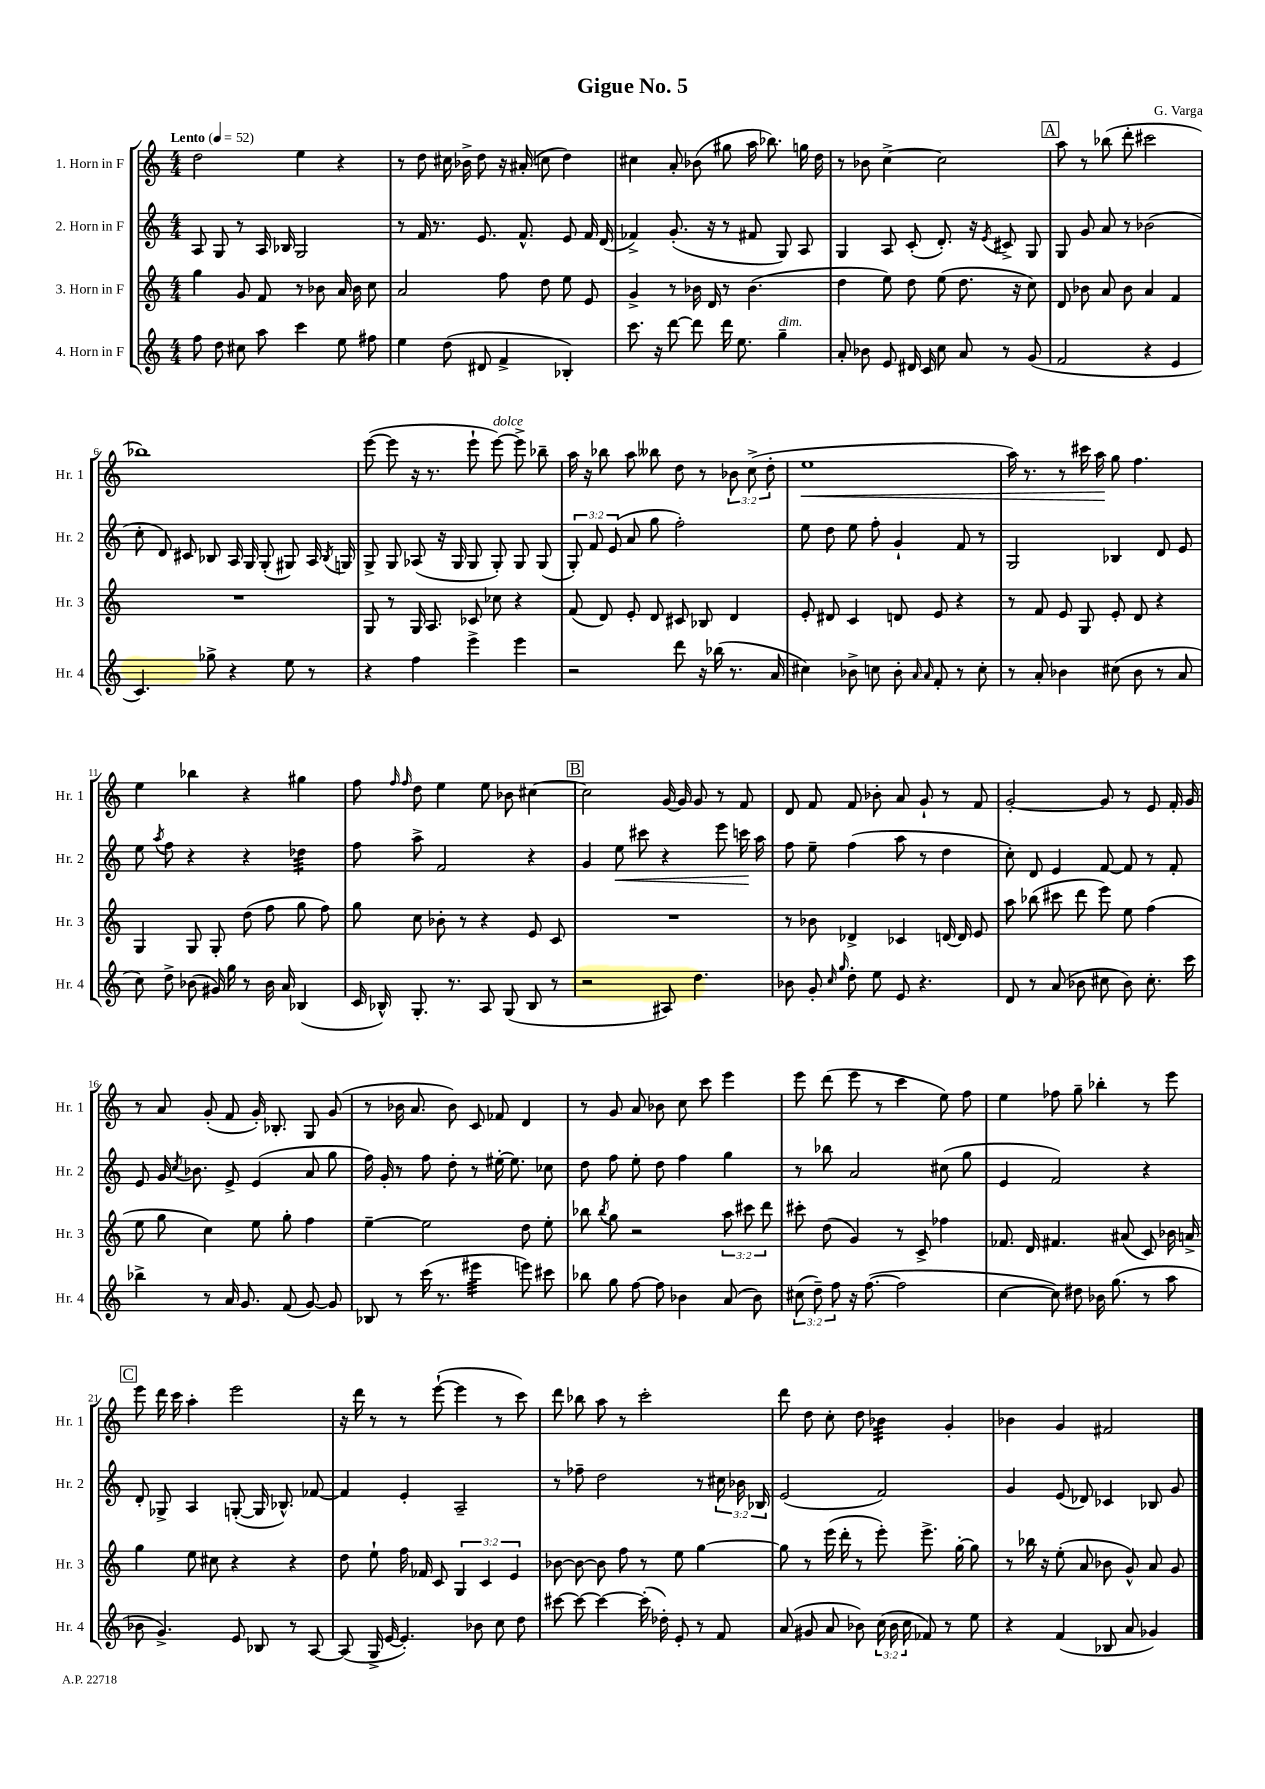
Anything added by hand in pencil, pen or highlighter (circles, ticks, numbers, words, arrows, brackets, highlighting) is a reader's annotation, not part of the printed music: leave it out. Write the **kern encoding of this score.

**kern	**kern	**kern	**kern
*staff4	*staff3	*staff2	*staff1
*clefG2	*clefG2	*clefG2	*clefG2
*k[]	*k[]	*k[]	*k[]
*M4/4	*M4/4	*M4/4	*M4/4
*MM52	*MM52	*MM52	*MM52
8ff\	4gg\	8A/	2dd\
8dd\	.	8G/	.
8cc#\	8g/	8r	.
8aa\	8f/	16A/	.
.	.	16B-/	.
4ccc\	8r	2G/	4ee\
.	8b-\	.	.
8ee\	16a/	.	4r
.	16b-\	.	.
8ff#\	8cc\	.	.
=	=	=	=
4ee\	2a/	8r	8r
.	.	16f/	8dd\
.	.	8.r	.
(8dd\	.	.	16cc#\
.	.	.	16b-^\
8d#/	.	8.e/	8dd\
4f^/	8ff\	.	16r
.	.	8.f^^/	(16a#'/
.	8dd\	.	8cc\
4B-'/)	8ee\	8e/	4dd\)
.	8e/	16f/	.
.	.	(16d/	.
=	=	=	=
8.ccc\	4g^/	4f-^/)	4cc#\
16r	.	.	.
[8ddd\	8r	(8.g'/	8a'/
8ddd\]	16b-\	.	(8b-\
.	16d/	16r	.
16ddd\	8r	8r	8gg#\
8.ee\	.	.	.
.	(4.b-\	8f#/	16aa\
.	.	.	8.bb-\)
4gg~\	.	8G/)	.
.	.	8A/	16gg\
.	.	.	16dd\
=	=	=	=
8a'/	4dd\	4G/	8r
8b-\	.	.	8b-\
8e/	8ee\)	8A/	[4cc^\
16d#/	8dd\	(8c'/	.
16c/	.	.	.
8cc\	(8ee\	8.d'/)	2cc\]
8a/	8.dd\	.	.
.	.	16r	.
.	.	8qe/	.
8r	.	8c#^/	.
.	16r	.	.
(8g/	8cc\)	8G/	.
=	=	=	=
2f/	8d/	8G/	8aa\
.	8b-\	8g/	8r
.	8a/	8a/	(8bb-\
.	8b-\	8r	8ddd'\
4r	4a/	(2b-\	2ccc#\
4e/	4f/	.	.
=	=	=	=
4.c/)	1r	8cc'\	1bb-)
.	.	8d/)	.
.	.	8c#/	.
8gg-^\	.	8B-/	.
4r	.	16A/	.
.	.	16G/	.
.	.	(8G'/	.
8ee\	.	8G#/)	.
8r	.	16A/	.
.	.	8qB-/	.
.	.	16G/	.
=	=	=	=
4r	8G/	8G^/	([8eee\
.	8r	8G/	8eee\]
4ff\	16G/	(8A-/	16r
.	8.A/	.	8.r
.	.	16r	.
.	.	16G/	.
4eee^\	8c-/	8G/	8eee`\
.	8cc-\	8G'/)	[8eee\)
4eee\	4r	8G/	8eee^\]
.	.	(8G/	8bb-~\
=	=	=	=
2r	(8f/	12G'/)	16aa\
.	.	.	16r
.	.	12f/	.
.	8d/)	.	8bb-\
.	.	(12e/	.
.	8e'/	8a/	8aa\
.	8d/	8gg\	8bb--\
8ddd\	8c#/	2ff'\)	8dd\
16r	8B-/	.	8r
(16bb-\	.	.	.
8.r	4d/	.	12b-\
.	.	.	(12cc^\
.	.	.	12dd'\
16a/	.	.	.
=	=	=	=
4cc#\)	8e'/	8ee\	1ee
.	8d#/	8dd\	.
8b-^\	4c/	8ee\	.
8cc\	.	8ff'\	.
8b-'\	8d/	4g`/	.
16qqa/	.	.	.
16qqa/	.	.	.
8f'/	8e/	.	.
8r	4r	8f/	.
8cc'\	.	8r	.
=	=	=	=
8r	8r	2G/	16aa\)
.	.	.	8.r
8a'/	8f/	.	.
4b-\	8e/	.	8r
.	8G/	.	16ccc#\
.	.	.	16aa\
(8cc#\	8e'/	4B-/	8gg\
8b-\	8d/	.	4.ff\
8r	4r	8d/	.
8a/	.	8e/	.
=	=	=	=
8cc\)	4G/	8ee\	4ee\
.	.	8qaa/	.
8dd^\	.	8ff\	.
(8b-\	8G/	4r	4bb-\
16g#/)	8G'/	.	.
16gg\	.	.	.
8r	(8dd\	4r	4r
16b-\	8ff\	.	.
16a/	.	.	.
(4B-/	8gg\	4dd-\	4gg#\
.	8ff\)	.	.
=	=	=	=
16c/	8gg\	8ff\	8ff\
16B-^^/)	.	.	.
.	.	.	16qqff/
.	.	.	16qqff/
8.G'/	8cc\	8aa^\	8dd\
.	8b-'\	2f/	4ee\
8.r	.	.	.
.	8r	.	.
8A/	4r	.	8ee\
(8G/	.	.	8b-\
8B-/	8e/	4r	[4cc#\
8r	8c/	.	.
=	=	=	=
2r	1r	4g/	2cc#\]
.	.	8ee\	.
.	.	8ccc#\	.
8A#/)	.	4r	[16g/
.	.	.	16g/]
4.dd\	.	.	8g/
.	.	8eee\	8r
.	.	16ccc\	8f/
.	.	16aa\	.
=	=	=	=
8b-\	8r	8ff\	8d/
8g'/	8b-\	8ee~\	8f/
16qqcc/	.	.	.
16qqgg/	.	.	.
8dd'\	4d-^/	(4ff\	8f/
8ee\	.	.	8b-'\
8e/	4c-/	8aa\	8a/
4.r	.	8r	8g`/
.	[16d/	4dd\	8r
.	16d/]	.	.
.	8e/	.	8f/
=	=	=	=
8d/	8aa\	8cc'\)	[2g'/
8r	(8bb-\	8d/	.
(8a/	8ccc#\	4e/	.
8b-\	8ddd\	.	.
8cc#\	8eee\)	[8f/	8g/]
8b-\)	8ee\	8f/]	8r
8.cc#'\	(4ff\	8r	8e/
.	.	8f'/	16f'/
16ccc\	.	.	16g/
=	=	=	=
4bb-^\	8ee\	8e/	8r
.	8gg\	16g/	8a/
.	.	8qcc/	.
.	.	8.b-\	.
8r	4cc\)	.	(8g'/
16a/	.	8e^/	8f/
8.g/	.	.	.
.	8ee\	(4e/	16g'/)
.	.	.	8.B-'/
(8f/	8gg'\	.	.
[8g/)	4ff\	8a/	8G/
8g/]	.	8gg\	(8g/
=	=	=	=
8B-/	[4ee~\	16ff\)	8r
.	.	16g'/	.
8r	.	8r	16b-\
.	.	.	8.a/
(16ccc\	2ee\]	8ff\	.
8.r	.	.	.
.	.	8dd'\	8b-\)
4eee#\	.	8r	8c/
.	.	[16ee#'\	8f-/
.	.	8.ee#\]	.
8eee\)	8dd\	.	4d/
8ccc#\	8ee'\	8cc-\	.
=	=	=	=
8bb-\	8bb-\	8dd\	8r
.	8qbb-/	.	.
8gg\	8gg\	8ff\	8g/
[8ff\	2r	8ee'\	8a/
8ff\]	.	8dd\	8b-\
4b-\	.	4ff\	8cc\
.	.	.	8ccc\
(8a/	12aa\	4gg\	4eee\
.	12ccc#\	.	.
8b-\)	.	.	.
.	12ddd\	.	.
=	=	=	=
(12cc#\	8ccc#'\	8r	8eee\
12dd~\)	.	.	.
.	(8dd\	8bb-\	(8ddd\
12ff\	.	.	.
16r	4g/)	2a/	8eee\
([8.ff\	.	.	.
.	.	.	8r
2ff\]	8r	.	4ccc\
.	8c^/	.	.
.	4ff-\	(8cc#\	8ee\)
.	.	8gg\	8ff\
=	=	=	=
[4cc\	8.f-/	4e/	4ee\
.	16d/	.	.
8cc\])	4.f#/	2f/)	8ff-\
8dd#\	.	.	8gg~\
16b-\	.	.	4bb-'\
(8.gg\	.	.	.
.	(8a#/	.	.
8r	8c/)	4r	8r
8aa\	16b-\	.	8eee\
.	16a^/	.	.
=	=	=	=
8b-\	4gg\	8d'/	8eee\
4.g^/)	.	8G-^/	16ddd\
.	.	.	16ccc\
.	8ee\	4A/	4aa'\
.	8cc#\	.	.
8e/	4r	([8G'/	2eee\
8B-/	.	16G/]	.
.	.	8.B-^^/)	.
8r	4r	.	.
[8A/	.	[8f-/	.
=	=	=	=
(8A/]	8dd\	4f-/]	16r
.	.	.	16ddd\
16G^/	8ee`\	.	8r
[16e/	.	.	.
4.e'/])	16ff\	4e'/	8r
.	16f-/	.	.
.	8c/	.	([8eee`\
.	6G/	2A~/	4eee\]
8b-\	.	.	.
.	6c/	.	.
8cc\	.	.	8r
.	6e/	.	.
8dd\	.	.	8ccc\)
=	=	=	=
[8ccc#\	[8b-\	8r	8ddd\
8ccc#\_	8b-\_	8ff-~\	8bb-\
4ccc#\_	8b-\]	2dd\	8aa\
.	8ff\	.	8r
(16ccc#'\]	8r	.	2ccc'\
16dd-'\)	.	.	.
8e'/	8ee\	.	.
8r	[4gg\	8r	.
8f/	.	24cc#\	.
.	.	24b-\	.
.	.	24B-/	.
=	=	=	=
(8a/	8gg\]	(2e/	8ddd\
8g#/	8r	.	8dd\
8a/	(16eee\	.	8cc'\
.	16ddd'\	.	.
8b-\)	8r	.	8dd\
(24cc\	8eee'\)	2f/)	4b-\
24b-\	.	.	.
24cc\	.	.	.
8f-/)	8.eee^\	.	.
8r	.	.	4g'/
.	[16gg'\	.	.
8ee\	8gg\]	.	.
=	=	=	=
4r	8r	4g/	4b-\
.	16bb-\	.	.
.	16r	.	.
(4f/	(8ee'\	(8e/	4g/
.	8a/	8d-/)	.
8B-/	8b-\	4c-/	2f#/
8a/	8g^^/)	.	.
4g-/)	8a/	8B-/	.
.	8g/	8g/	.
==	==	==	==
*-	*-	*-	*-
